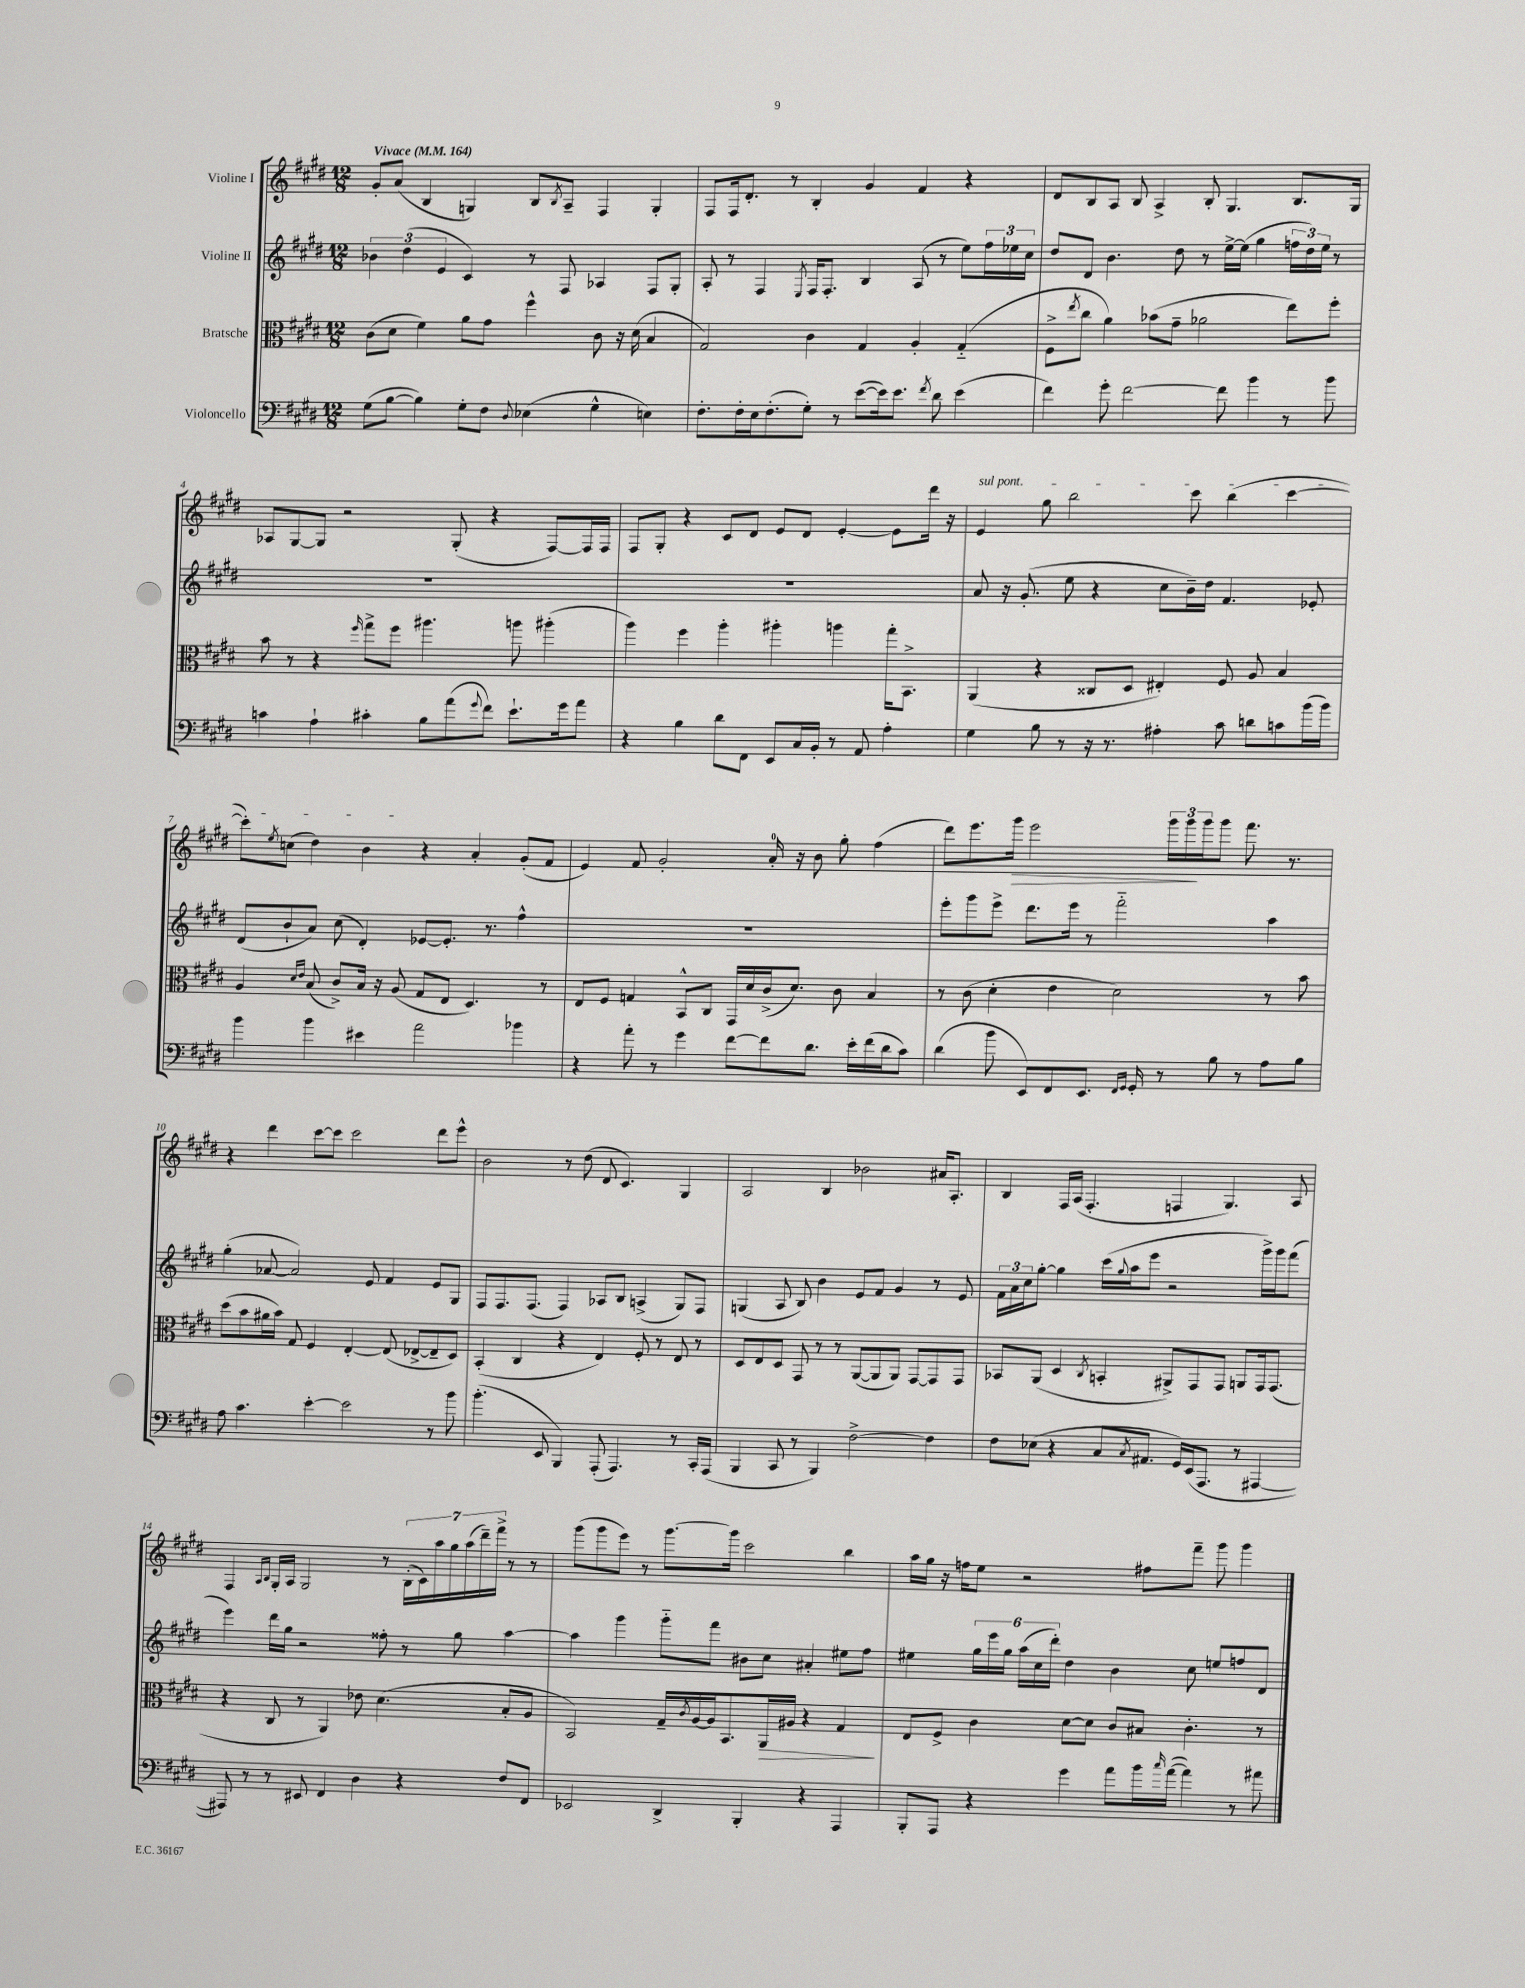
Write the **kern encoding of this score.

**kern	**kern	**kern	**kern
*staff4	*staff3	*staff2	*staff1
*clefF4	*clefC3	*clefG2	*clefG2
*k[f#c#g#d#]	*k[f#c#g#d#]	*k[f#c#g#d#]	*k[f#c#g#d#]
*M12/8	*M12/8	*M12/8	*M12/8
*MM164	*MM164	*MM164	*MM164
(8G#	(8c#	6b-	8g#'
[8B	8d#	.	(8a
.	.	(6dd#	.
4B])	4f#)	.	4B
.	.	6e	.
8G#'	8a	4c#)	4G)
8F#	8g#	.	.
8qqD#	.	.	.
(4E-	4ff#^^	8r	8B
.	.	.	8qB
.	.	8F#	8A~
4G#^^	8c#	4A-	4F#
.	16r	.	.
.	(16d#	.	.
4E)	4B	8F#	4G'
.	.	8G#'	.
=	=	=	=
8.F#'	2G#)	8A'	8F#
.	.	8r	16F#
16F#'	.	.	8.d#'
16E	.	4F#	.
(8.F#'	.	.	.
.	.	.	8r
.	.	8qE	.
8G#')	4c#	16F#	4B'
.	.	8.F#'	.
8r	.	.	.
([8e	4G#	4B	4g#
16e])	.	.	.
8.e	.	.	.
.	4A'	(8A	4f#
8qf#	.	.	.
8d#	.	8r	.
(4e	(4G#'~	8ee)	4r
.	.	24ff#	.
.	.	24ee-	.
.	.	24cc#	.
=	=	=	=
4f#)	8F#^	8dd#	8d#
.	8qee	.	.
.	8cc#	8d#	8B
8g#'	4a)	4.b	8A
[2f#	.	.	8B
.	(8b-	.	4A^
.	8g#~	8dd#	.
.	2a-	8r	8B'
8f#]	.	[16ee^	4.G#
.	.	(16ee]	.
4b	.	4gg#	.
8r	8ee)	24ff	8.B
.	.	24dd#)	.
.	.	24ee	.
8b	8ff#'	8r	.
.	.	.	16G#
=	=	=	=
4c	8b	1.r	8A-
.	8r	.	[8G#
4A`	4r	.	8G#]
.	.	.	2r
.	16qqff#	.	.
4c#'	8gg#^	.	.
.	8ff#	.	.
8B	4.aa#	.	.
(8a	.	.	(8G#'
8qqg#	.	.	.
8f#)	.	.	4r
8.e`	8aa	.	.
.	(4aa#'	.	[8F#)
16g#	.	.	.
8a	.	.	16F#]
.	.	.	16F#
=	=	=	=
4r	4aa)	1.r	8F#
.	.	.	8G#'
4B	4ff#	.	4r
8d#	4aa'	.	8c#
8FF#	.	.	8d#
8EE	4aa#'	.	8e
16C#	.	.	8d#
16BB'	.	.	.
8r	4aa	.	[4e'
8AA	.	.	.
4A'	16gg#'	.	8e]
.	8.BB^	.	.
.	.	.	16ddd#
.	.	.	16r
=	=	=	=
4G#	(4AA	8a	4e
.	.	16r	.
.	.	(8.g#'	.
8B	4r	.	8gg#
8r	.	8ee	2bb
16r	8C##	4r	.
8.r	.	.	.
.	8D#	.	.
4A#'	4E#')	8cc#	.
.	.	16b~)	8ccc#
.	.	16dd#	.
8c#	8F#	4.f#	(4bb
8d	8A	.	.
8c	4B	.	[4ccc#
(16b	.	8e-'	.
16b)	.	.	.
=	=	=	=
4b	4A	(8d#	8ccc#'])
.	.	.	8qee
.	.	8b`	(8cc
.	16qqd#	.	.
.	16qqe	.	.
4b	(8B	8a)	4dd#)
.	8c#^)	(8cc#	.
4e#	16B	4d#')	4b
.	16r	.	.
.	(8A	.	.
2a	8G#	[8e-	4r
.	8E	8.e-']	.
.	4.D#)	.	4a'
.	.	8.r	.
4b-	.	4ff#^^	(8g#'
.	8r	.	8f#
=	=	=	=
4r	8E	1.r	4e)
.	8F#	.	.
8a'	4G	.	8f#
8r	.	.	2g#'
4g#	8BB^^	.	.
.	8C#	.	.
[8f#	16GG#	.	.
.	16d#	.	.
8f#]	(16c#^	.	16a'
.	8.d#)	.	16r
8.d#	.	.	8b
.	8c#	.	8gg#'
16e'	.	.	.
(16f#	4B	.	(4ff#
16d#	.	.	.
8c#)	.	.	.
=	=	=	=
(4d#	8r	8eee'	8ddd#)
.	(8c#	8ggg#	8.eee
8b	4d#'	8eee^	.
.	.	.	16ggg#
8EE)	.	8.ddd#	2eee
8FF#	4e	.	.
.	.	16eee	.
8.EE	.	8r	.
.	2d#)	2fff#'~	.
16qqFF#	.	.	.
16qqGG#	.	.	.
16GG#'	.	.	.
8r	.	.	24ggg#
.	.	.	24ggg#
.	.	.	24ggg#
8B	.	.	8ggg#
8r	.	.	8.fff#
8A	8r	4aa	.
.	.	.	8.r
8B	8b	.	.
=	=	=	=
8A	(8dd#	(4gg#'	4r
4.c#	8b	.	.
.	16a#	[8a-	4ddd#
.	16b)	.	.
.	8G#	2a-])	.
[4e'	4F#	.	[8ccc#
.	.	.	8ccc#]
2e]	[4E'	.	2ccc#
.	.	8e	.
.	(8E]	4f#	.
.	[8E-^	.	.
8r	8E-~]	8e	8ddd#
8b	8D#)	8G#	8eee^^
=	=	=	=
(4.b'	(4BB'	8F#	2b
.	.	8.F#	.
.	4C#	.	.
.	.	(8.F#	.
8EE	.	.	.
4BBB)	4r	4F#)	8r
.	.	.	(8dd#
(8AAA'	4E)	8A-	8d#
4.AAA)	.	8B	4.c#)
.	8F#'	(4A^	.
.	8r	.	.
8r	8E	8G#)	4G#
16CC#'	8r	8F#	.
(16AAA	.	.	.
=	=	=	=
4BBB	8D#	(4G	2A
.	8E	.	.
8CC#	8D#	8A	.
8r	8GG#	8B)	.
4BBB)	8r	4b	4B
.	8r	.	.
[2F#^	([8AA	8e	2b-
.	8AA]	8f#	.
.	8AA)	4g#	.
.	[8GG#	.	.
4F#]	8GG#]	8r	16a#
.	.	.	8.A'
.	8GG#	8e	.
=	=	=	=
8F#	8BB-	24f#	4B
.	.	24a	.
.	.	24cc#	.
(8E-	(8AA	[8gg#'	.
4r	4D#	4gg#]	16F#
.	.	.	(16A
.	.	.	4.F#'
.	8qC#	.	.
8C#	4BB'	(16ccc#	.
.	.	8qqgg#	.
.	.	16aa	.
8qC#	.	.	.
8.AA#	.	8eee	.
.	8AA#^)	2r	4F
16GG#)	.	.	.
(16EE	8GG#	.	.
8.AAA	.	.	.
.	8GG#	.	4.G#)
8r	8AA	.	.
[4AAA#	16GG#	16ggg#^)	.
.	(8.GG#	16ggg#	.
.	.	(8fff#	8A
=	=	=	=
8AAA#])	4r	4eee)	4F#
8r	.	.	.
.	.	.	16qqA
.	.	.	16qqB
8r	8C#	16ddd#	16G#'
.	.	16gg#	16A
8EE#	8r	2r	2G#
4FF#	4AA)	.	.
4D#	8e-	.	.
.	(4.d#	8ff##'	8r
4r	.	8r	(28B'
.	.	.	28c#)
.	.	.	28aa
.	.	.	28gg#
.	.	8gg#	.
.	.	.	(28aa
.	.	.	28ddd#~)
.	.	.	28fff#^
8F#	8B'	[4aa	8r
8FF#	8A	.	8r
=	=	=	=
2EE-	2BB)	4aa]	(8ggg#
.	.	.	8ggg#
.	.	4ggg#	8eee)
.	.	.	8r
4DD#^	16G#~	8ggg#'~	[8.ggg#
.	8qc#	.	.
.	[16A	.	.
.	16A]	8fff#	.
.	8.BB	.	16ggg#]
4BBB'	.	8b#	2ccc#
.	16AA	8cc#	.
.	16A#	.	.
4r	4r	4a#'	.
4AAA	4G#	8ee#	4bb
.	.	8ff#	.
=	=	=	=
8BBB'	8E	4ee#	16aa
.	.	.	16gg#
8AAA	8F#^	.	16r
.	.	.	16ff
4r	4c#	24gg#	8ee
.	.	24eee	.
.	.	24gg#	.
.	.	(24aa	2r
.	.	24cc#	.
.	.	24ddd#')	.
4g#	[8d#	4dd#	.
.	8d#]	.	.
8a	8c#	4b	.
16b	8B#	.	8ff#
16qqcc#	.	.	.
([16a	.	.	.
4a])	4.c#'	8cc#	8fff#~
.	.	8ee	8ggg#
8r	.	8ff	4ggg#
8a#	8r	8d#	.
==	==	==	==
*-	*-	*-	*-
